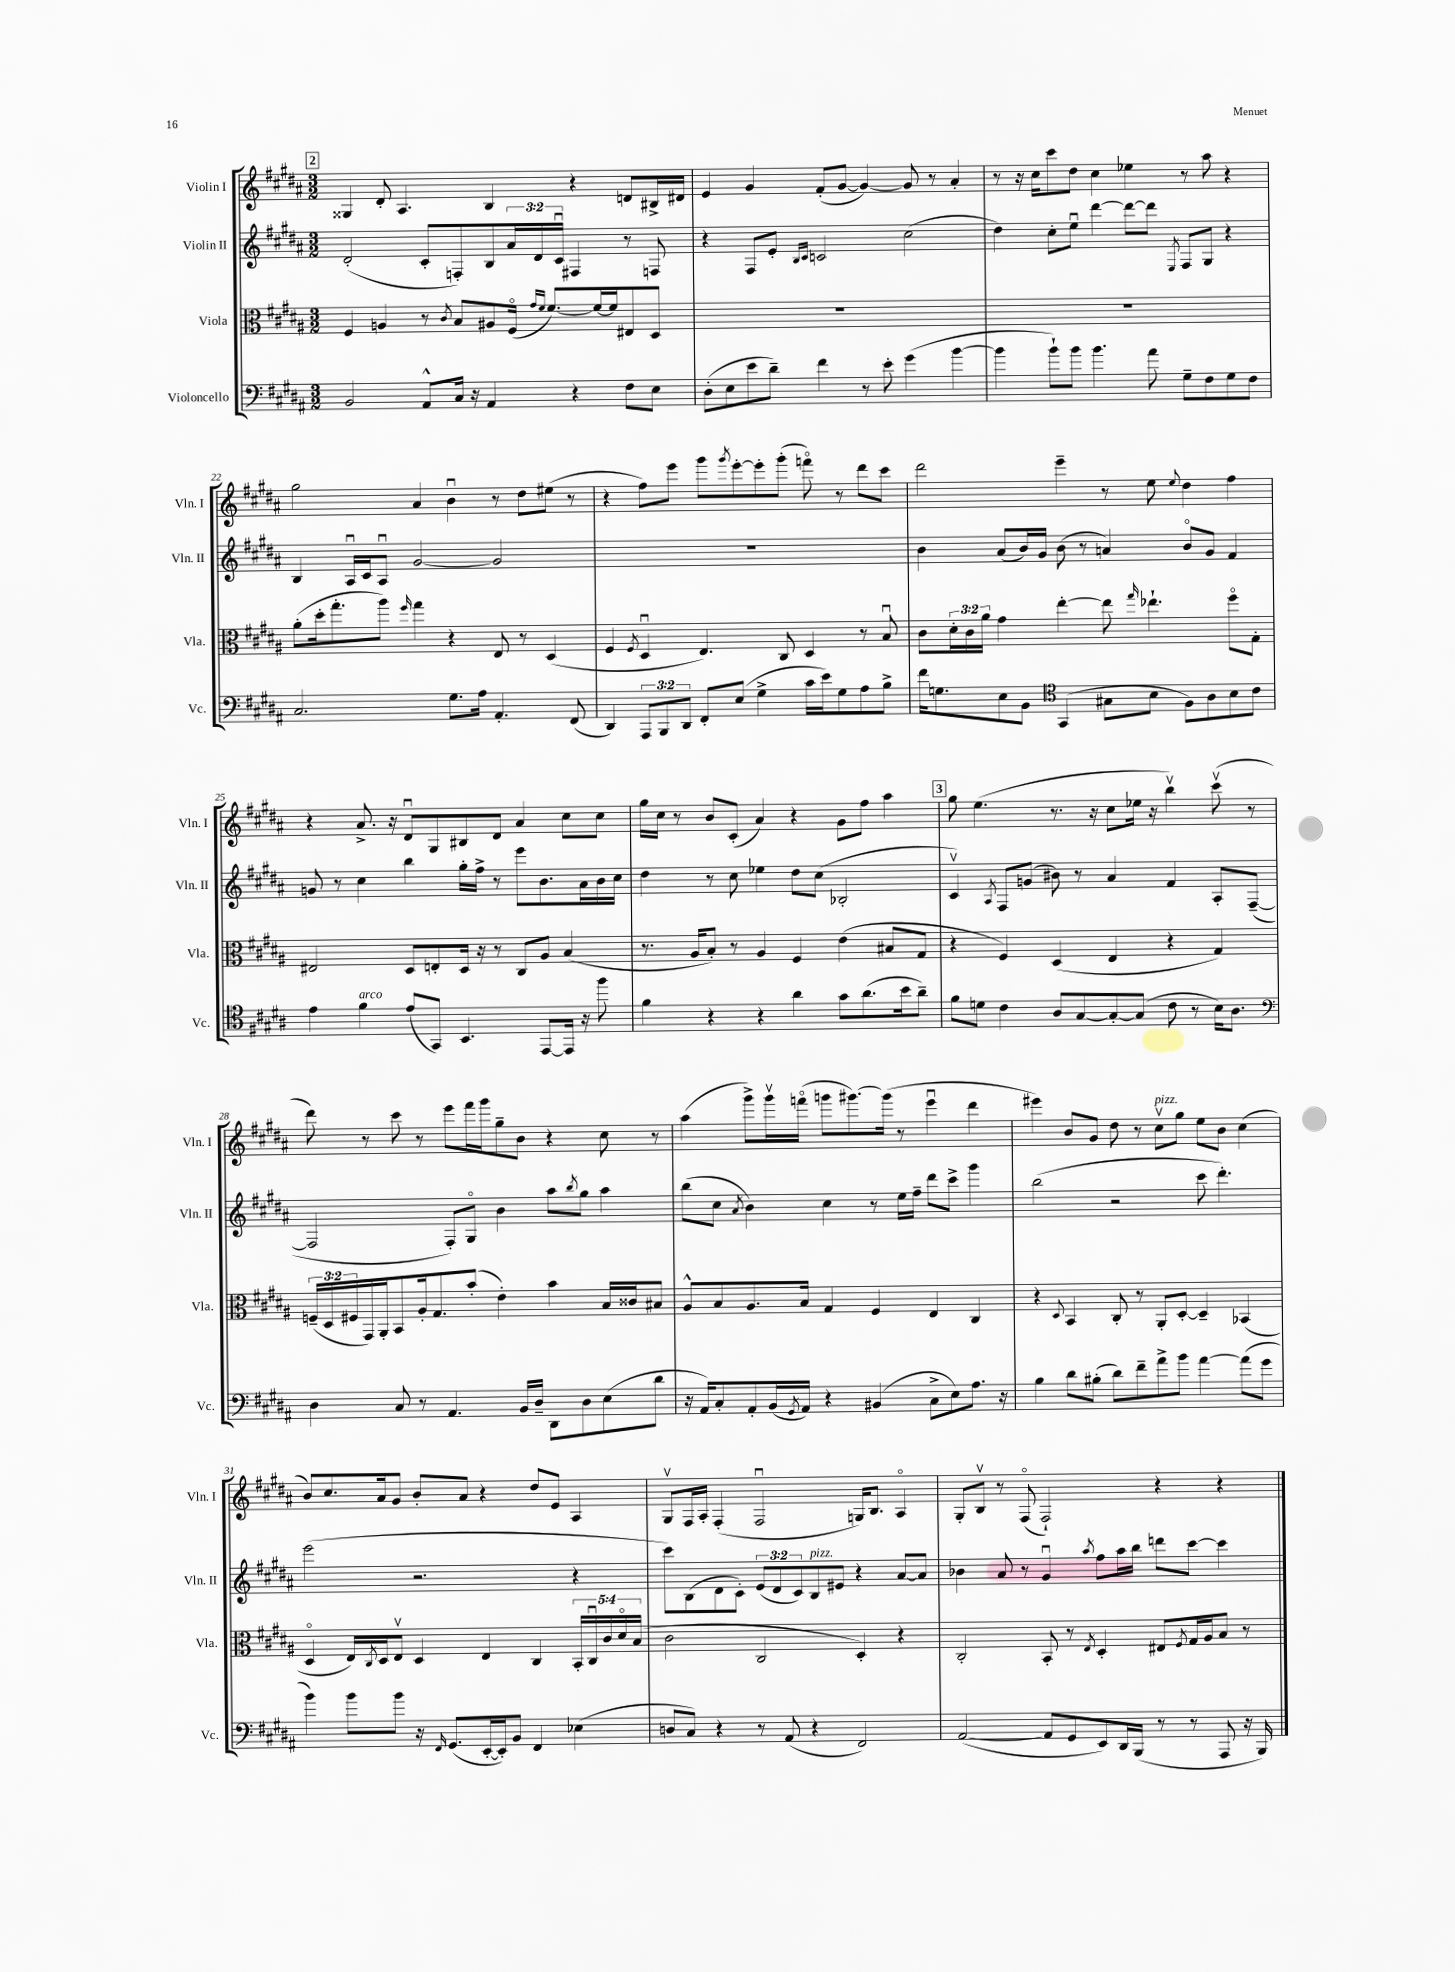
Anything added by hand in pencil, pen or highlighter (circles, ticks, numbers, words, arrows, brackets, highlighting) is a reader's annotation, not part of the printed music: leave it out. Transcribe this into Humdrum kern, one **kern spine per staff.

**kern	**kern	**kern	**kern
*part4	*part3	*part2	*part1
*staff4	*staff3	*staff2	*staff1
*I"Violoncello	*I"Viola	*I"Violin II	*I"Violin I
*I'Vc.	*I'Vla.	*I'Vln. II	*I'Vln. I
*clefF4	*clefC3	*clefG2	*clefG2
*k[f#c#g#d#a#]	*k[f#c#g#d#a#]	*k[f#c#g#d#a#]	*k[f#c#g#d#a#]
*M3/2	*M3/2	*M3/2	*M3/2
!!LO:REH:place=s1:t=2
=19	=19	=19	=19
2BB/	4F#/	(2d#'/	4G##X/
.	4An/	.	8d#'/
.	.	.	4.A#/
8AA#^^/L	8r	8c#'/L	.
.	8qc#/	.	.
16C#/Jk	8B/L	8Fn'/)	.
16r	.	.	.
4AA#/	8A#X/	8B/	4B/
.	(16F#/Jk	24a#/L	.
.	.	24d#/	.
.	16qqg#/LL	.	.
.	16qqf#/JJ	.	.
.	[8.f#/L)	.	.
.	.	24c#u/JJ	.
4r	.	4F#X/	4r
.	16f#/L_	.	.
.	16f#/J]	.	.
8F#\L	8E#X/	8r	8dn/L
8E\J	8D#/J	8Fn/	16B#X^/L
.	.	.	16d#X/JJ
=20	=20	=20	=20
(8D#'\L	1.r	4r	4e/
8E\	.	.	.
8e\	.	8F#/L	4g#/
8d#~\J)	.	8e'/J	.
.	.	16qqB/LL	.
.	.	16qqc#/JJ	.
4f#\	.	2cn/	(8f#'/L
.	.	.	[8g#/J
8r	.	.	4g#/_)
8e'\	.	.	.
(4g#\	.	(2cc#\	8g#/]
.	.	.	8r
[4b\	.	.	4a#'/
=21	=21	=21	=21
4b\]	1.r	4dd#\)	8r
.	.	.	16r
.	.	.	16cc#\KL
8b`\L)	.	8cc#'\L	8ccc#\
8b\J	.	8eeu\J	8dd#\J
4.b\	.	[4ddd#\	4cc#\
.	.	8ddd#\L_	4ee-X\
8a#\	.	8ddd#\J]	.
.	.	8qE/	.
8G#~\L	.	8F#/L	8r
8F#\	.	8G#/J	8aa#\
8G#\	.	4r	4r
8F#\J	.	.	.
!!LO:LB:g=z
=22	=22	=22	=22
2.C#/	(8a#'\L	4B/	2gg#\
.	16dd#'\k	.	.
.	8.gg#'\	.	.
.	.	16A#u/LL	.
.	.	16c#/J	.
.	8aa#\J)	8A#u/J	.
.	16qqff#/	.	.
.	4gg#\	[2g#/	4a#/
8.G#\L	4r	.	4bu\
16A#\Jk	.	.	.
4.AA#'/	8E/	2g#/]	8r
.	8r	.	8dd#\L
.	(4D#/	.	(8ee#X\J
(8FF#/	.	.	8r
=23	=23	=23	=23
4DD#/)	4F#/	1.r	4r
.	8qF#/	.	.
12AAA#/L	4D#u/	.	8ff#\L)
12BBB/	.	.	.
.	.	.	8eee\J
12DD#/J	.	.	.
8FF#'/L	4.E/)	.	8ggg#\L
.	.	.	8qggg#/
(8E/J	.	.	[8eee'\
4G#^\	.	.	8eee'\]
.	8C#/	.	(8ggg#'\J
16c#\LL	4D#/	.	8fffn\)
16e\J)	.	.	.
8G#\	.	.	8r
8A#\	8r	.	8ddd#\L
8B^\J	8Bu/	.	8ccc#\J
=24	=24	=24	=24
16f#\KL	8c#\L	4b\	2ddd#\
8.Gn\	.	.	.
.	24d#'\L	.	.
.	24c#\	.	.
.	24a#\JJ	.	.
8E\	4g#\	(8a#/L	.
8BB\J	.	16b/L)	.
.	.	16g#/JJ	.
*clefC4	*	*	*
(4GG#/	[4ee'\	(8b\	4eee~\
.	.	8r	.
8G#X\L	8ee\]	4an/)	8r
.	16qqgg#/	.	.
8B\J	4.ee-X`\	.	8ee\
.	.	.	8qqee/
8F#\L)	.	8b/L	4dd#\
8A#\	.	8g#/J	.
8B\	8ff#\L	4f#/	4ff#\
8c#\J	8G#'\J	.	.
!!LO:LB:g=z
=25	=25	=25	=25
4e\	2E#X/	8gn/	4r
.	.	8r	.
!LO:TX:a:i:t=arco	!	!	!
4f#\	.	4cc#\	8.a#^/
.	.	.	16r
(8e/L	8D#/L	4bb\	8d#u/L
8GG#/J)	8En'/	.	8G#/
4.BB/	16D#/Jk	16gg#'\LL	8B#X/
.	16r	16ff#^\JJ	.
.	8r	8r	8d#/J
.	8C#/L	8eee\L	4a#/
[8EE/L	8A#/J	8.b\	.
16EE/Jk]	(4B/	.	8cc#\L
16r	.	16a#\L	.
8ff#\	.	16b\	8cc#\J
.	.	16cc#\JJ	.
=26	=26	=26	=26
4f#\	8.r	4dd#\	16gg#\LL
.	.	.	16cc#\JJ
.	.	.	8r
.	16A#/KL	.	.
4r	8B'/J)	8r	8b/L
.	8r	8cc#\	(8c#'/J
4r	4A#/	4ee-X\	4a#/)
4a#\	4F#/	8dd#\L	4r
.	.	(8cc#\J	.
8g#\L	(4e\	2B-X'/	8g#\L
(8.a#\	.	.	8ff#\J
.	8B#X/L	.	4aa#\
16b\k	.	.	.
8a#~\J)	8G#/J	.	.
!!LO:REH:place=s1:t=3
=27	=27	=27	=27
8f#\L	4r	4c#v/)	8gg#\
8dn\J	.	.	(4.ee\
.	.	8qA#/	.
4c#\	4F#/)	8F#/L	.
.	.	(8gn/J	.
8A#/L	(4D#/	8b#X\)	8.r
[8G#/	.	8r	.
.	.	.	16r
8G#'/_	4E/	4a#/	8cc#\L
(8G#/J]	.	.	16ee-X\Jk
.	.	.	16r
8c#\	4r	4f#/	4bbv\)
8r	.	.	.
16B\KL)	4G#/)	8A#'/L	(8ccc#v\
8.A#\J	.	.	.
.	.	([8F#~/J	8r
!!LO:LB:g=z
=28	=28	=28	=28
*clefF4	*	*	*
4D#\	(24Fn~/LL	2F#/]	8ddd#\)
.	24D#/	.	.
.	24F#X/	.	.
.	16GG#/)	.	8r
.	16AA#'/J	.	.
8C#/	8BB/	.	8ccc#\
8r	16A#'/k	.	8r
.	8.G#/	.	.
4.AA#/	.	8F#'/L)	8eee\L
.	(8b'/J	8G#/J	16fff#\L
.	.	.	16ggg#\J
.	4e'\)	4b\	8gg#~\
16BB/LL	.	.	8b\J
16D#~/JJ	.	.	.
8DD#\L	4b\	8aa#\L	4r
.	.	8qbb/	.
8D#\	.	8gg#\J	.
(8E\	16B/LL	4aa#\	8cc#\
.	16c##X/J	.	.
8d#\J	8B#X/J	.	8r
=29	=29	=29	=29
16r	8A#^^/L	(8bb\L	(4aa#\
16AA#/KL)	.	.	.
8C#'/	8B/	8cc#\J	.
.	.	8qa#/	.
8AA#'/	8.A#/	4b\)	8ggg#^\L)
(16BB/L	.	.	16ggg#v\L
8qGG#/	.	.	.
16AA#/JJ)	16B/Jk	.	(16fffn\JJ
4r	4G#/	4cc#\	8gggn\L
.	.	.	[8.ggg#X\)
(4BB#X/	4F#/	8r	.
.	.	.	(16ggg#\Jk]
.	.	16ee\LL	8r
.	.	16ff#~\JJ	.
8C#^\L	4E/	8ddd#\L	4eeeu\
8E\)	.	8ccc#^\J	.
8.A#\J	4C#/	4ggg#\	4ddd#\
16r	.	.	.
=30	=30	=30	=30
4B\	4r	(2bb\	4eee#X\)
.	8qqD#/	.	.
8d#\L	4BB/	.	8b/L
(8B#X'\J	.	.	8g#/J
8d#\L)	8C#'/	2r	8dd#\
8f#~\	8r	.	8r
!	!	!	!LO:TX:a:i:t=pizz.
8a#^\	8AA#'/L	.	8cc#v\L
8b\J	[8D#'/J	.	8gg#\J
[4a#\	4D#~/]	8ccc#\	8ee\L
.	.	4.ddd#'\)	8b\J
(8a#\L]	(4BB-X/	.	(4cc#\
8g#\J	.	.	.
!!LO:LB:g=z
=31	=31	=31	=31
4b\)	4D#/	(2eee\	8b/L)
.	.	.	8.cc#/
8b\L	16E/LL)	.	.
.	8qC#/	.	.
.	16D#/J	.	16a#/k
8b\J	8Ev/J	.	8g#/J
16r	4D#/	2.r	8b'/L
16qqFF#/	.	.	.
(8.GG#/L	.	.	.
.	.	.	8a#/J
[16EE'/L	4E/	.	4r
16EE'/J])	.	.	.
8BB/J	.	.	.
4FF#/	4C#/	.	8dd#/L
.	.	.	8e/J
(4E-X\	20BB'/LL	4r	4A#/
.	20C#u/	.	.
.	20c#/	.	.
.	20d#/	.	.
.	(20B/JJ	.	.
=32	=32	=32	=32
8Dn/L	2c#\	8ccc#\L)	8G#v/L
8C#/J)	.	(8B\	16F#/L
.	.	.	16A#'/JJ
4r	.	8d#\	(4F#'/
.	.	8c#'\J)	.
8r	2C#/	(12e/L	2F#u/
.	.	12d#/	.
(8AA#/	.	.	.
.	.	12c#/)	.
!	!	!LO:TX:a:i:t=pizz.	!
4r	.	8B/	.
.	.	8e#X/J	.
2FF#/)	4D#'/)	4r	16Gn/KL)
.	.	.	8.B/J
.	4r	[8a#/L	4A#/
.	.	8a#/J]	.
=33	=33	=33	=33
([2AA#/	2C#'/	4b-X\	8G#'/L
.	.	.	8Bv/J
.	.	8a#/	8r
.	.	8r	(8F#/
8AA#/L]	8BB'/	4g#u/	2F#`/)
8GG#/	8r	.	.
.	8qE/	8qaa#/	.
8EE/)	4D#'/	8ff#\L	.
16DD#/L	.	16aa#\L	.
(16BBB/JJ	.	16bb\JJ	.
8r	8E#X/L	8dddn\L	4r
.	8qF#/	.	.
8r	16G#/L	[8ccc#\J	.
.	16A#/J	.	.
8AAA#/	8B/J	4ccc#\]	4r
16r	8r	.	.
16BBB/)	.	.	.
==	==	==	==
*-	*-	*-	*-
